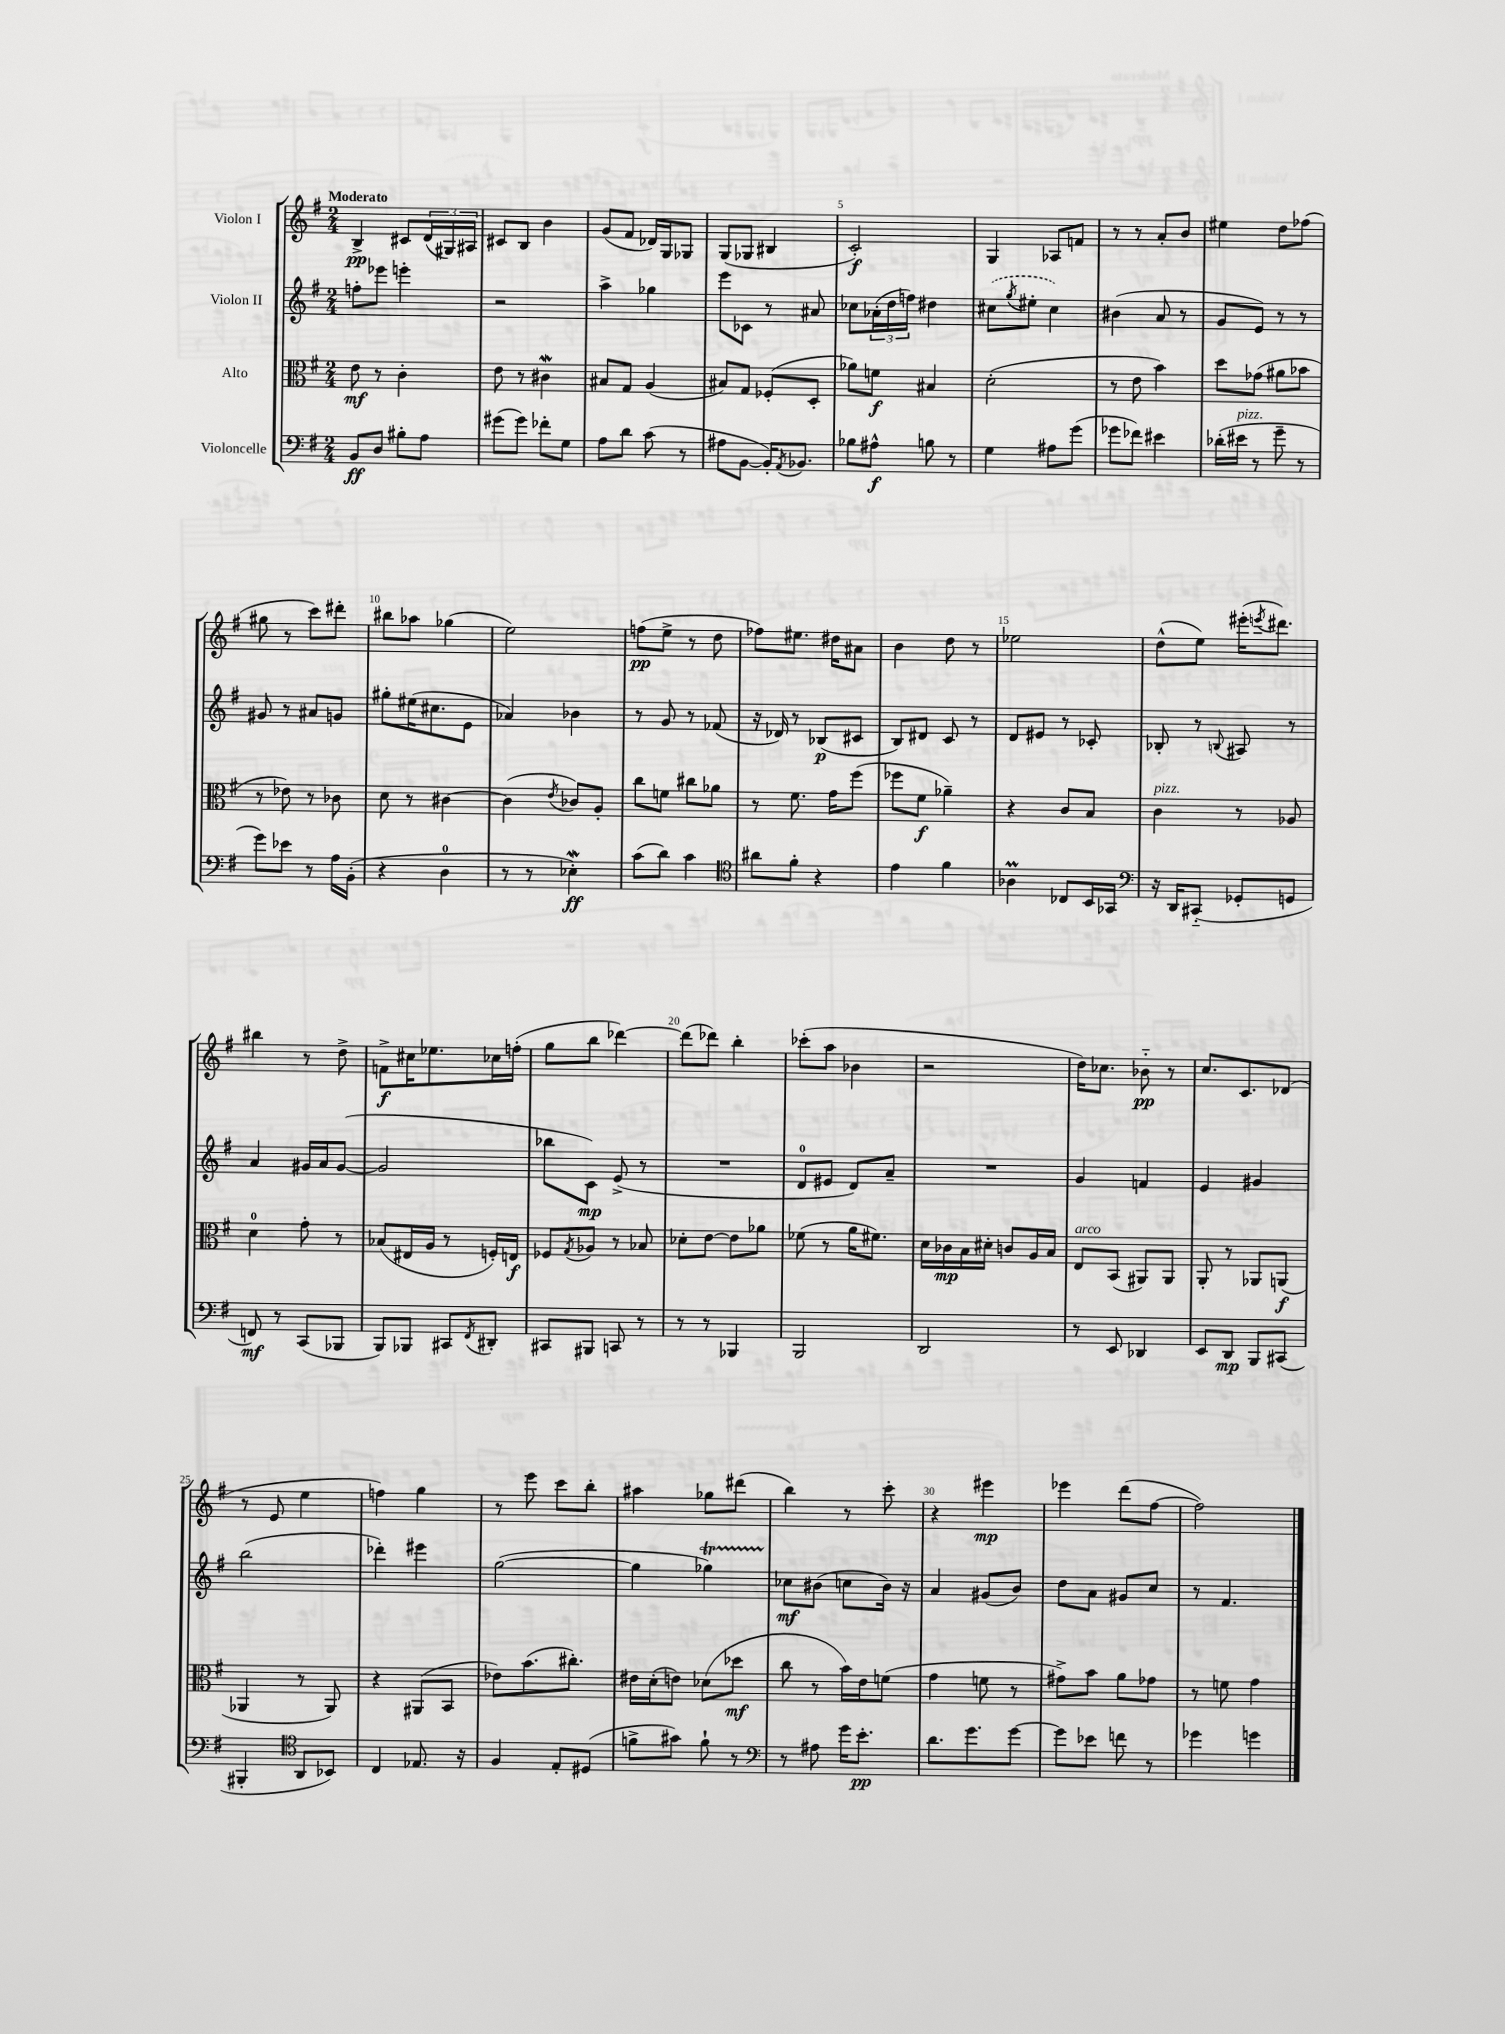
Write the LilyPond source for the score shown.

<<
\new StaffGroup <<
\new Staff = "s0" \with { instrumentName = "Violon I" } {
    \clef treble \key g \major \numericTimeSignature \time 2/4 \tempo "Moderato"
    b4->\pp cis'8 \tuplet 3/2 { d'16( gis16) ais16 } |
    cis'8 b8 b'4 |
    g'8( fis'8 des'16) g16 ges8 |
    g8( ges8 bis4 |
    c'2-.\f) |
    g4 aes8 f'8 |
    r8 r8 a'8-. b'8 |
    eis''4 d''8 fes''8( |
    gis''8 r8 c'''8) dis'''8-. |
    bis''8 aes''8 ges''4( |
    e''2) |
    f''8\pp( e''8-> r8 d''8 |
    fes''8) eis''8. dis''16 ais'8 |
    b'4 d''8 r8 |
    ees''2 |
    d''8-^( e''8) eis'''16-.( \acciaccatura { e'''8 } dis'''8.) |
    bis''4 r8 d''8-> |
    f'8->\f cis''16 ees''8. ces''16 f''16-.( |
    g''8 b''8 des'''4~) |
    des'''8( des'''8) b''4-. |
    ces'''8-.( a''8 bes'4 |
    r2 |
    d''16) ces''8. bes'8-_\pp r8 |
    c''8. c'8. des'8( |
    r8 e'8 e''4 |
    f''4) g''4 |
    r8 e'''8 c'''8 b''8-. |
    ais''4 ges''8 dis'''8( |
    b''4) r8 c'''8-. |
    r4 eis'''4\mp |
    ees'''4 d'''8( fis''8~ |
    fis''2) \bar "|." |
}
\new Staff = "s1" \with { instrumentName = "Violon II" } {
    \clef treble \key g \major \numericTimeSignature \time 2/4
    f''8-. ees'''8 e'''4-. |
    r2 |
    a''4-> ges''4 |
    e'''8 ces'8 r8 ais'8 |
    ces''8 \tuplet 3/2 { aes'16-.( d''16 f''16) } dis''4 |
    \once \slurDashed cis''8( \acciaccatura { g''8 } eis''8-. cis''4) |
    bis'4( a'8 r8 |
    g'8 e'8) r8 r8 |
    gis'8 r8 ais'8 g'8 |
    gis''8-. eis''16( cis''8. e'8 |
    aes'4) bes'4 |
    r8 g'8 r8 fes'8( |
    r16 des'16) r8 bes8\p( cis'8 |
    b8) dis'8 c'8 r8 |
    d'8 eis'8 r8 ces'8-. |
    bes8-. r8 \appoggiatura { b8 } ais8 r8 |
    a'4 gis'16 a'16 gis'8~( |
    gis'2 |
    bes''8 c'8\mp) e'8->( r8 |
    R2 |
    d'8-0 eis'8 d'8) a'8-- |
    R2 |
    g'4 f'4 |
    e'4 gis'4 |
    b''2( |
    des'''4-.) eis'''4 |
    g''2~( |
    g''4 ges''4\startTrillSpan) |
    ces''8\stopTrillSpan\mf bis'8( c''8 bis'16) r16 |
    a'4 gis'8( b'8) |
    d''8 a'8 gis'8 c''8 |
    r8 fis'4. \bar "|." |
}
\new Staff = "s2" \with { instrumentName = "Alto" } {
    \clef alto \key g \major \numericTimeSignature \time 2/4
    e'8\mf r8 c'4-. |
    e'8 r8 cis'4\mordent |
    bis8 g8 a4( |
    bis8) g8 fes8-.( d8-. |
    aes'8) f'8\f bis4 |
    d'2-.( |
    r8 e'8 b'4) |
    d''8 ges'8( ais'8 bes'8 |
    r8 ees'8) r8 ces'8 |
    d'8 r8 cis'4~ |
    cis'4( \acciaccatura { e'8 } ces'8) a8-. |
    c''8 f'8 cis''8 aes'8 |
    r8 fis'8. g'16 fis''8( |
    fes''8 fis'8\f aes'4--) |
    r4 c'8 b8 |
    c'4^\markup { \italic "pizz." } r8 aes8 |
    d'4-0 g'8-. r8 |
    bes8( eis16 a16 r8 f16-.) e16\f |
    fes8 \acciaccatura { g8 } aes8 r8 bes8 |
    des'8-. e'8~ e'8 aes'8 |
    fes'8( r8 a'16 fis'8.) |
    d'16 ces'16\mp b16 dis'16-. c'8 a16 b16 |
    e8^\markup { \italic "arco" } b,8( ais,8) ais,8 |
    a,8-. r8 aes,8 a,8\f( |
    aes,4 r8 aes,8) |
    r4 ais,8( b,8 |
    ees'8) b'8.( cis''8.-.) |
    eis'16 d'16-.( e'8) des'8( des''8\mf |
    c''8 r8 b'16) e'16 f'8( |
    g'4 f'8 r8 |
    gis'8->) b'8 a'8 ges'8 |
    r8 f'8 g'4 \bar "|." |
}
\new Staff = "s3" \with { instrumentName = "Violoncelle" } {
    \clef bass \key g \major \numericTimeSignature \time 2/4
    b,8\ff d8 bis8-. a8 |
    gis'8( gis'8) fes'8-. g8 |
    a8 d'8 c'8( r8 |
    ais8 b,8~ b,16-.) \acciaccatura { a,8 } bes,8. |
    bes8 ais8-^\f b8 r8 |
    g4 ais8 g'8( |
    ges'8 fes'8) eis'4 |
    des'16-.( eis'16^\markup { \italic "pizz." } r8 g'8-- r8 |
    g'8) ees'8 r8 a16 b,16-.( |
    r4 d4-0 |
    r8 r8 ees4-.\mordent\ff) |
    c'8( d'8) c'4 |
    \clef tenor ais'8 fis'8-. r4 |
    e'4 fis'4 |
    aes4\prall ces8 b,16 ges,16 |
    \clef bass r16 d,16 cis,8-_( ges,8-. g,8 |
    f,8\mf) r8 c,8( bes,,8 |
    b,,8) bes,,8 cis,8 \acciaccatura { fis,8 } dis,8-. |
    cis,8 bis,,8 c,8 r8 |
    r8 r8 bes,,4 |
    b,,2 |
    d,2 |
    r8 e,8 des,4 |
    e,8 d,8\mp b,,8 cis,8( |
    bis,,4-. \clef tenor a,8 bes,8) |
    c4 ees8. r16 |
    fis4 e8-. dis8( |
    f'8-> gis'8) f'8-! r8 |
    \clef bass r8 ais8 g'16 e'8.-.\pp |
    d'8. g'8. g'8~ |
    g'8 ees'8 f'8 r8 |
    ges'4 g'4 \bar "|." |
}
>>
>>
\layout { \context { \Score \override BarNumber.break-visibility = ##(#f #t #t) barNumberVisibility = #(every-nth-bar-number-visible 5) } }
